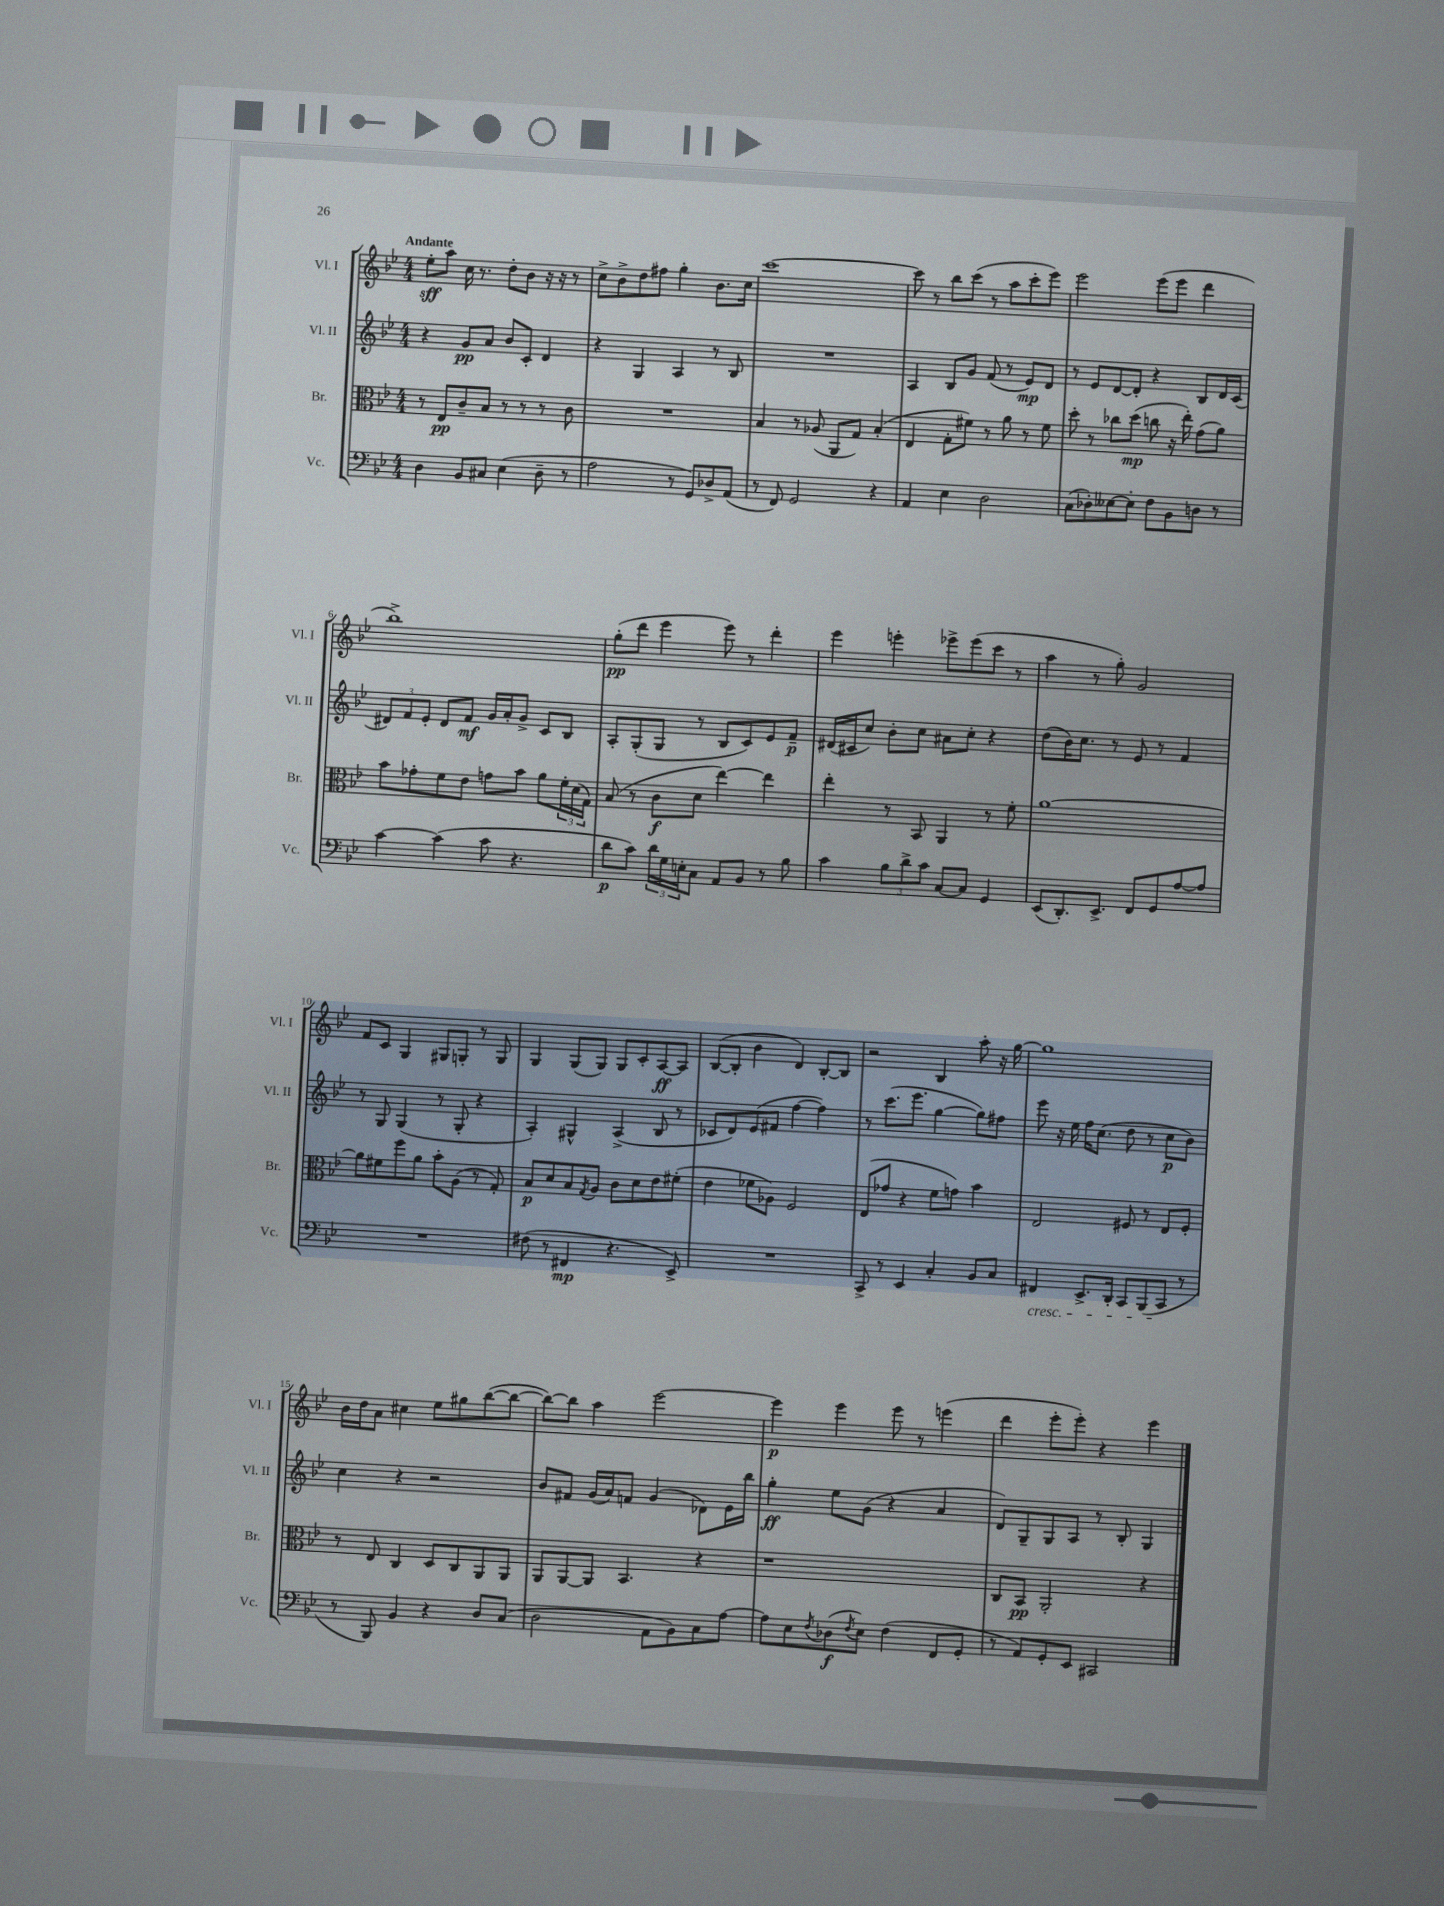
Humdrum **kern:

**kern	**kern	**kern	**kern
*staff4	*staff3	*staff2	*staff1
*clefF4	*clefC3	*clefG2	*clefG2
*k[b-e-]	*k[b-e-]	*k[b-e-]	*k[b-e-]
*M4/4	*M4/4	*M4/4	*M4/4
4D	8r	4r	8ee-'
.	8E-	.	8aa
8BB-	8c~	8g	16cc
.	.	.	8.r
8C#	8B-	8a	.
(4E-	8r	8b-	8dd'
.	8r	8c'	8b-
8D~	8r	4d	16r
.	.	.	16r
8r	8c	.	8r
=	=	=	=
2A	1r	4r	8cc^
.	.	.	8b-^
.	.	4G	8dd
.	.	.	8ff#
8r	.	4A	4gg'
8GG)	.	.	.
8D-^	.	8r	8.b-
(8AA	.	8B-	.
.	.	.	16cc
=	=	=	=
8r	4B-	1r	[1ccc
8FF)	.	.	.
2GG	8r	.	.
.	(8A-	.	.
.	8AA	.	.
.	8G)	.	.
4r	(4B-'	.	.
=	=	=	=
4AA	4E-	4A	8ccc]
.	.	.	8r
4E-	8G'	8B-	8bb-
.	8f#)	8g	(8ccc
2D	8r	(8f	8r
.	8a	8r	8aa
.	8r	8e-)	8ccc'
.	8f#	8d	8eee-)
=	=	=	=
(8C	8dd'	8r	2eee-
8D-')	8r	8e-	.
[8E--	8cc-	[8d	.
8E--']	(8dd	8d']	.
8F	8cc	4r	(8eee-
8BB-	16r	.	8eee-
.	16ee-')	.	.
8D	(8g	8B-	4ddd
8r	8a)	16d	.
.	.	(16c	.
=	=	=	=
[4c	8b-	12d#)	1bb-^)
.	.	12f	.
.	8g-'	.	.
.	.	12e-'	.
(4c]	8f	8d#	.
.	8e-	8f	.
8c	8g	16g	.
.	.	16a'	.
4.r	8b-	8g^	.
.	8a	8c	.
.	24f'	8B-	.
.	(24d	.	.
.	24G)	.	.
=	=	=	=
8d	(8B-	8A'	(8gg'
8c)	8r	(8G'	8ddd
24d	8c	8G	4eee-
24G	.	.	.
24E'	.	.	.
8C	8d	8r	.
8AA	[4ee-)	8B-	8eee-)
8BB-	.	8c)	8r
8r	4ee-]	8e-	4ddd'
8B-	.	8f~	.
=	=	=	=
4c	4ee-'	(16d#	4eee-
.	.	16c#	.
.	.	8cc)	.
12B-	8r	8b-'	4eee'
12d^	.	.	.
.	8BB-	8cc	.
12c	.	.	.
[8C	4AA	8a#	8eee-^
8C]	.	8cc'	(8eee-
4GG	8r	4r	8ccc
.	8f'	.	8r
=	=	=	=
(8EE-	[1a	(8dd	4aa
8.DD')	.	16b-)	.
.	.	8.cc	.
.	.	.	8r
8.EE-^	.	.	.
.	.	8r	8gg')
8FF	.	8e-	2g
8GG	.	8r	.
[8A	.	4f	.
8A]	.	.	.
=	=	=	=
1r	8a]	8r	8f
.	8f#	8G	8c
.	8ff	(4G	4G
.	8a	.	.
.	8b-'	8r	8G#
.	(8A	8G'	8G'
.	8r	4r	8r
.	8G')	.	8G
=	=	=	=
(8F#	8B-	4A')	4G
8r	8d	.	.
4FF#	8B-	4G#^^	(8G
.	8qG	.	.
.	8A	.	8G)
4.r	8c	(4A^	8G
.	8d	.	8c'
.	8e-	8B-	[8A
8EE-^)	(8f#'	8r	8A]
=	=	=	=
1r	4e-	8c-	([8B-
.	.	8d)	8B-']
.	8f-	(8e-	4b-
.	8A-)	8f#	.
.	2F	[4ff	4d)
.	.	4ff])	[8B-'
.	.	.	8B-]
=	=	=	=
8CC^	(8E-	8r	2r
8r	8g-	(8.ccc	.
4EE-	4r	.	.
.	.	8.eee-	.
4C'	8f	[4gg	4B-
.	8g)	.	.
8BB-	4b-	8gg])	8aa'
8C	.	8ff#	16r
.	.	.	[16gg
=	=	=	=
4FF#	2E-	8eee-	1gg]
.	.	16r	.
.	.	16ee-	.
8.EE-^	.	16ff	.
.	.	(8.cc	.
16DD'	.	.	.
8CC	8F#	8dd	.
(8BBB-	8r	8r	.
8CC	8E-	8cc	.
8r	8F#'	8b-)	.
=	=	=	=
8r	8r	4cc	16b-
.	.	.	16dd
8BBB-)	8E-	.	8a
4BB-	4C	4r	4cc#
4r	8D	2r	8ee-
.	8C	.	8gg#
8D	8AA	.	([8bb-
(8C	8AA	.	8bb-_
=	=	=	=
2D	8AA	8b-	8bb-_)
.	[8AA	8f#	8bb-]
.	8AA]	(16g	4aa
.	.	16a)	.
.	4.BB-	8f	.
8AA	.	(4g	[2eee-
8BB-)	.	.	.
8C	4r	8d-)	.
[8A	.	16e-	.
.	.	16bb-	.
=	=	=	=
8A]	1r	4gg'	4eee-]
8E-	.	.	.
8qF	.	.	.
(8D-	.	8ee-	4eee-
8qF	.	.	.
8E-)	.	(8g	.
(4F	.	4r	8eee-
.	.	.	8r
8FF	.	4a	(4eee
8GG'	.	.	.
=	=	=	=
8r	8C	8d)	4ddd
8AA)	8BB-	8G~	.
8GG'	2AA'	8G	8eee-'
8EE-	.	8A	8eee-')
2CC#	.	8r	4r
.	.	8B-'	.
.	4r	4G	4eee-
==	==	==	==
*-	*-	*-	*-
